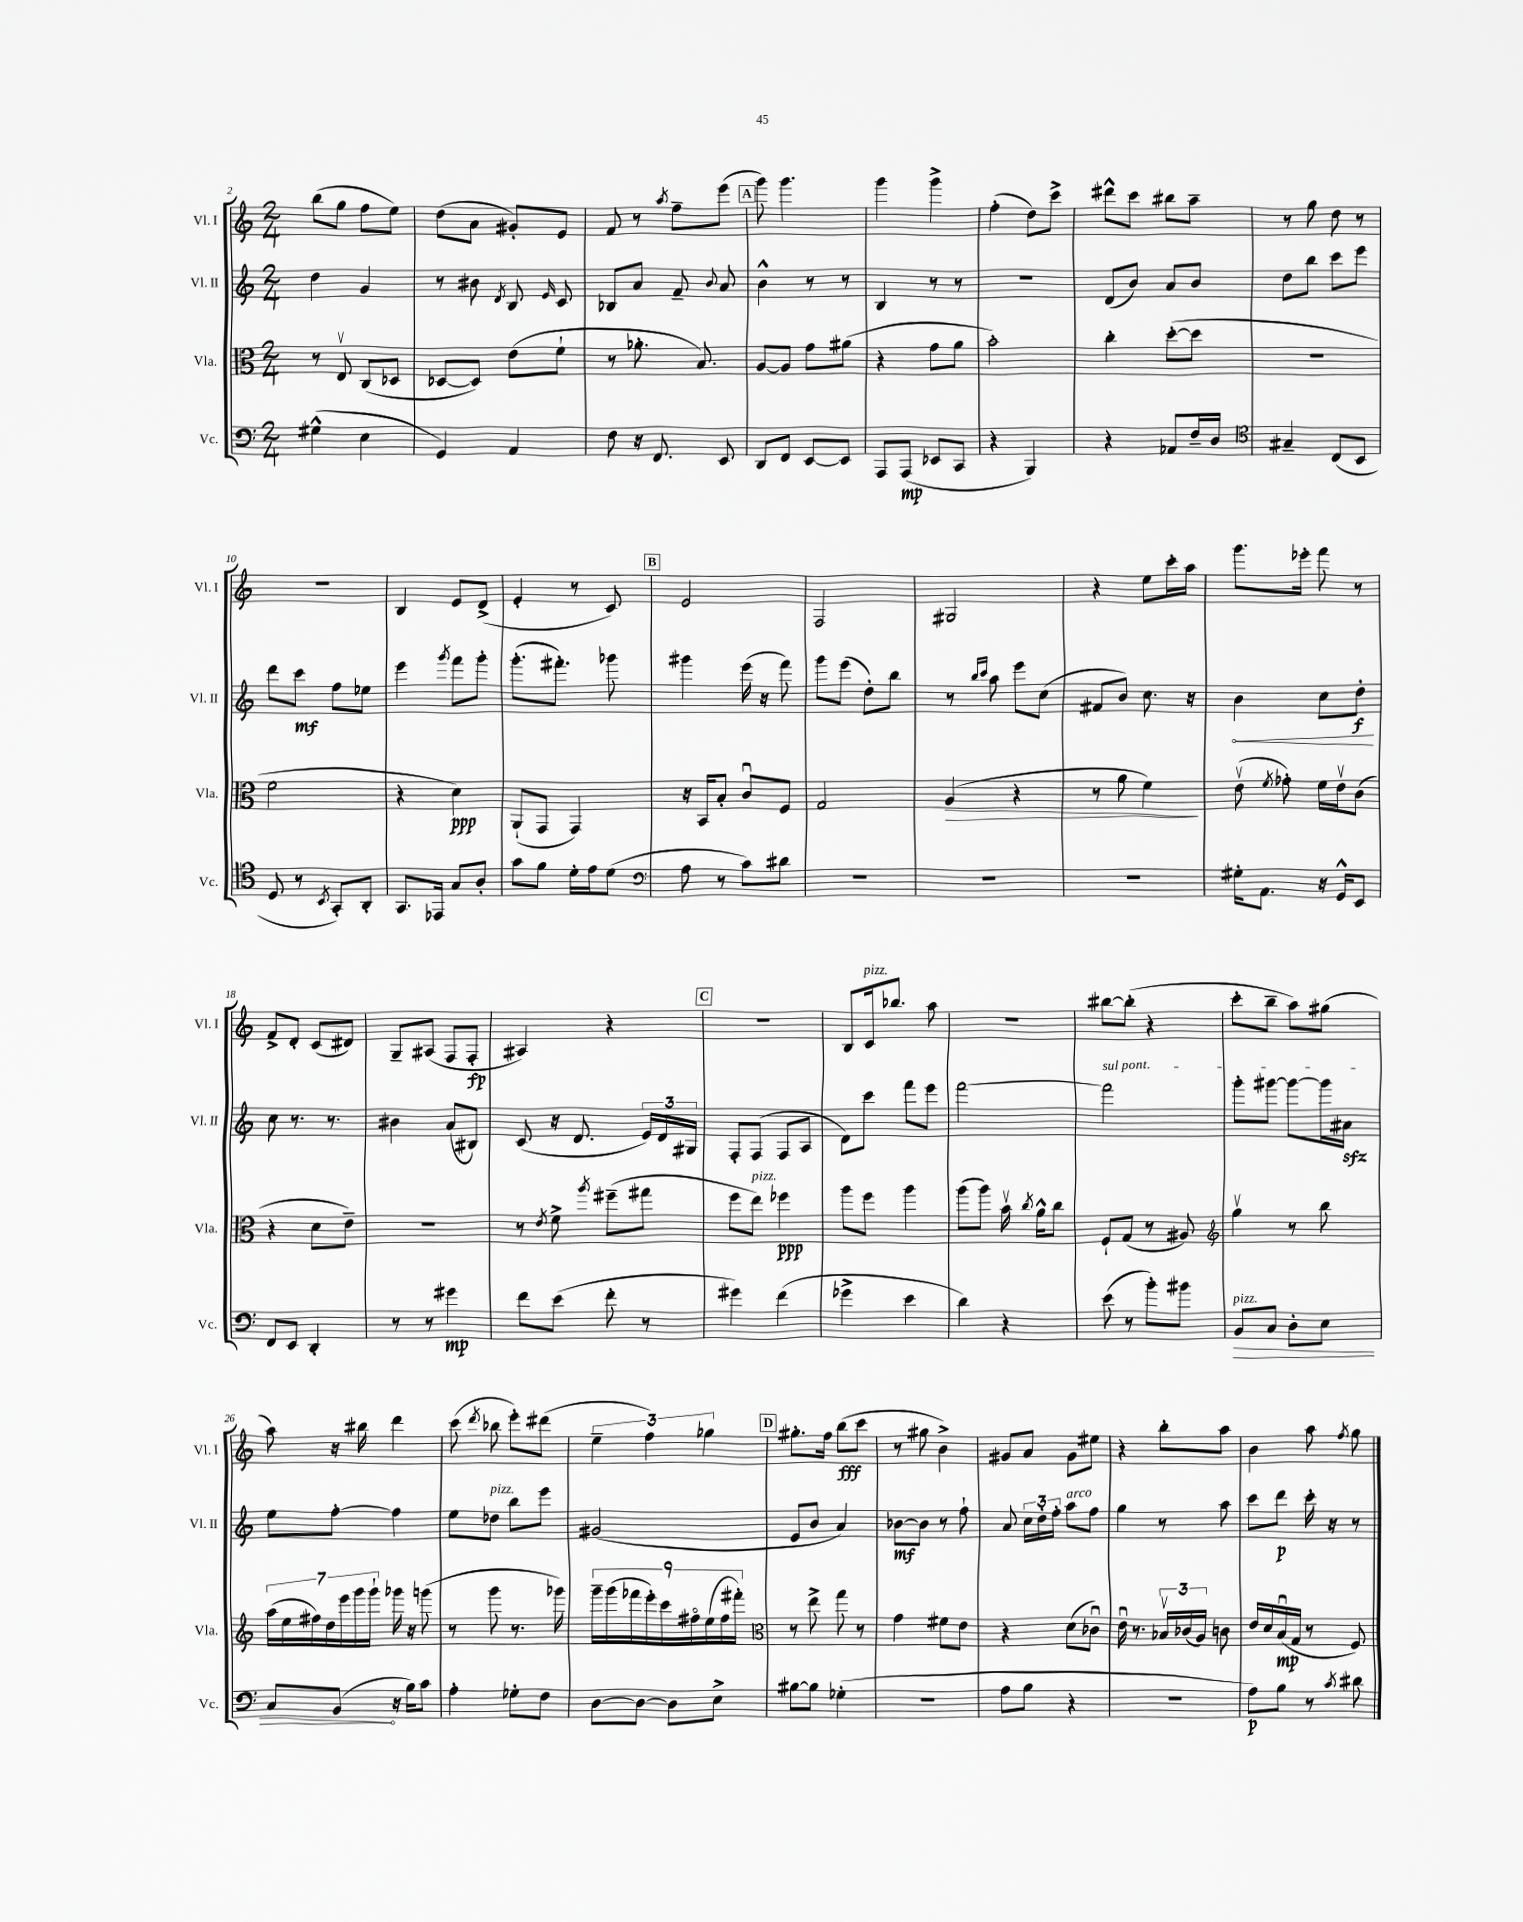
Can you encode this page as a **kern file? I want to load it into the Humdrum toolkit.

**kern	**kern	**kern	**kern
*staff4	*staff3	*staff2	*staff1
*clefF4	*clefC3	*clefG2	*clefG2
*k[]	*k[]	*k[]	*k[]
*M2/4	*M2/4	*M2/4	*M2/4
(4G#^^	8r	4dd	(8bb
.	8Ev	.	8gg
4E	(8C	4g	8ff
.	8D-	.	8ee)
=	=	=	=
4GG)	[8D-	8r	(8dd
.	8D-])	8b#	8a
.	.	8qd	.
4AA	(8e	8B	8g#')
.	.	16qqe	.
.	8f`	8c	8e
=	=	=	=
8F	8r	8B-	8f
16r	8.a-'	8a	8r
8.FF	.	.	.
.	.	.	8qaa
.	.	8f~	8ff~
.	8.B)	.	.
.	.	8qqb	.
8EE	.	8a	(8eee
=	=	=	=
8DD	[8A	4b^^	8ggg)
8FF	8A]	.	4.ggg
[8EE	8g	8r	.
8EE]	(8a#	8r	.
=	=	=	=
8AAA	4r	4B	4ggg
(8AAA	.	.	.
8EE-	8g	8r	4ggg^
8CC	8a	8r	.
=	=	=	=
4r	2b')	2r	(4ff'
4BBB)	.	.	8dd)
.	.	.	8ccc^
=	=	=	=
4r	4cc'	(8d	8ddd#^^
.	.	8b)	8ccc
8AA-	([8dd'	8a	8bb#
16F~	8dd]	8b	8aa~
16D	.	.	.
=	=	=	=
*clefC4	*	*	*
4G#~	2r	8dd	8r
.	.	8bb	8gg
(8C	.	8ccc	8dd
8BB	.	8eee	8r
=	=	=	=
8D	2f	8ddd	2r
8r	.	8ccc	.
8qBB	.	.	.
8GG')	.	8ff	.
8AA'	.	8ee-	.
=	=	=	=
8.GG	4r	4eee	4B
16EE-	.	.	.
.	.	8qggg	.
8G	4d)	8fff	8e
8A'	.	8ggg'	(8d^
=	=	=	=
8g	(8AA`	(8.ggg'	4e'
8f	8GG	.	.
.	.	8.fff#')	.
16d'	4GG)	.	8r
16e	.	.	.
(8d	.	8ggg-	8c)
=	=	=	=
*clefF4	*	*	*
8A	16r	4ggg#	2e
.	16BB	.	.
8r	8B'	.	.
8c)	8cu	(16eee	.
.	.	16r	.
8d#	8F	8fff)	.
=	=	=	=
2r	2G	8ggg	2F
.	.	(8eee	.
.	.	8dd')	.
.	.	8bb	.
=	=	=	=
2r	(4A	8r	2G#
.	.	16qqbb	.
.	.	16qqccc	.
.	.	8aa	.
.	4r	8eee	.
.	.	(8cc	.
=	=	=	=
2r	8r	8f#	4r
.	8a	8b)	.
.	4f)	8.cc	8ee
.	.	.	16ccc'
.	.	16r	16aa
=	=	=	=
16G#'	(8ev	4b	8.ggg
8.AA	.	.	.
.	8qf	.	.
.	8g-')	.	.
.	.	.	16eee-'
16r	16f	8cc	8fff
16GG^^	16ev	.	.
8EE	(8c	8dd'	8r
=	=	=	=
8FF	4r	8cc	8f^
8EE	.	8.r	8d'
4DD'	8d	.	(8c
.	.	8.r	.
.	8e~)	.	8d#)
=	=	=	=
8r	2r	4b#	8G~
8r	.	.	(8A#
4g#	.	(8a	8F
.	.	8B#)	8F'
=	=	=	=
8f	8r	(8c	4A#)
.	8qe	.	.
(8e	8f^	16r	.
.	.	8.d	.
.	8qaa	.	.
8f'	(8ff#~	.	4r
8r	8gg#	24e)	.
.	.	24d	.
.	.	24G#	.
=	=	=	=
4g#)	8ff	8F'	2r
.	8ee)	(8F	.
(4f	4ff-	8F	.
.	.	8A	.
=	=	=	=
4g-^	8aa	8d)	8B
.	8ff	8ccc	16c
.	.	.	8.bb-
4e	4aa	8fff	.
.	.	8eee	8aa
=	=	=	=
4d)	(8aa	[2fff	2r
.	8aa)	.	.
4r	16bv	.	.
.	8qcc	.	.
.	16a^^	.	.
.	8cc	.	.
=	=	=	=
(8e	8F`	2fff]	[8bb#
8r	(8G	.	(8bb#']
8b')	8r	.	4r
8b#	8A#)	.	.
=	=	=	=
*	*clefG2	*	*
8BB	4ggv	8ggg'	8ccc'
8C	.	[8ggg#	8bb~
8D'	8r	8ggg#_	8aa)
8E	8bb	16ggg#]	(8gg#
.	.	16a#	.
=	=	=	=
8C	(28aa	8ee	8aa)
.	28ee	.	.
.	28ff#)	.	.
.	28dd	.	.
(8BB	.	[8ff'	16r
.	28eee	.	.
.	28ggg	.	.
.	.	.	16bb#
.	28ggg`	.	.
16r	16ggg-	4ff]	4ddd
16B)	16r	.	.
8c	(8ggg	.	.
=	=	=	=
4A'	8r	8ee	(8ccc
.	.	.	8qddd
.	8ggg	8dd-	8bb-
8G-'	8.r	8bb	8eee')
8F	.	8eee	(8ddd#
.	16ggg-)	.	.
=	=	=	=
[8D	18ggg~	(2g#	6ee~
.	(18ggg	.	.
.	18fff-	.	.
8D_	.	.	.
.	18eee')	.	6ff)
.	18ccc	.	.
8D]	.	.	.
.	18ff#o	.	.
.	(18ee	.	6gg-
8E^	.	.	.
.	18ff#	.	.
.	18fff#')	.	.
=	=	=	=
*	*clefC3	*	*
[8B#	8r	8e	8.gg#'
8B#]	8ee^	8b	.
.	.	.	16ff
(4G-'	8gg	4a)	(8bb
.	8r	.	8ccc
=	=	=	=
2r	4g	[8b-	8r
.	.	8b-]	8gg#
.	8f#	8r	4b^)
.	8e	8ff`	.
=	=	=	=
8A	4r	8a	8g#
8B	.	24cc	8a
.	.	24dd'	.
.	.	24ff'	.
4r	(8d	8aa	8g#
.	8c-u)	8ff	8ee#
=	=	=	=
2r	16eu	4gg	4r
.	8.r	.	.
.	24B-v	8r	8bb'
.	(24c-	.	.
.	24A)	.	.
.	8c	8aa	8aa
=	=	=	=
8A)	16e	8ccc	4b
.	16d	.	.
8B	(16Bu	8ddd	.
.	16G	.	.
8r	8r	16ccc'	8aa
.	.	16r	.
8qc	.	.	8qff
8d#	8F)	8r	8gg
==	==	==	==
*-	*-	*-	*-
